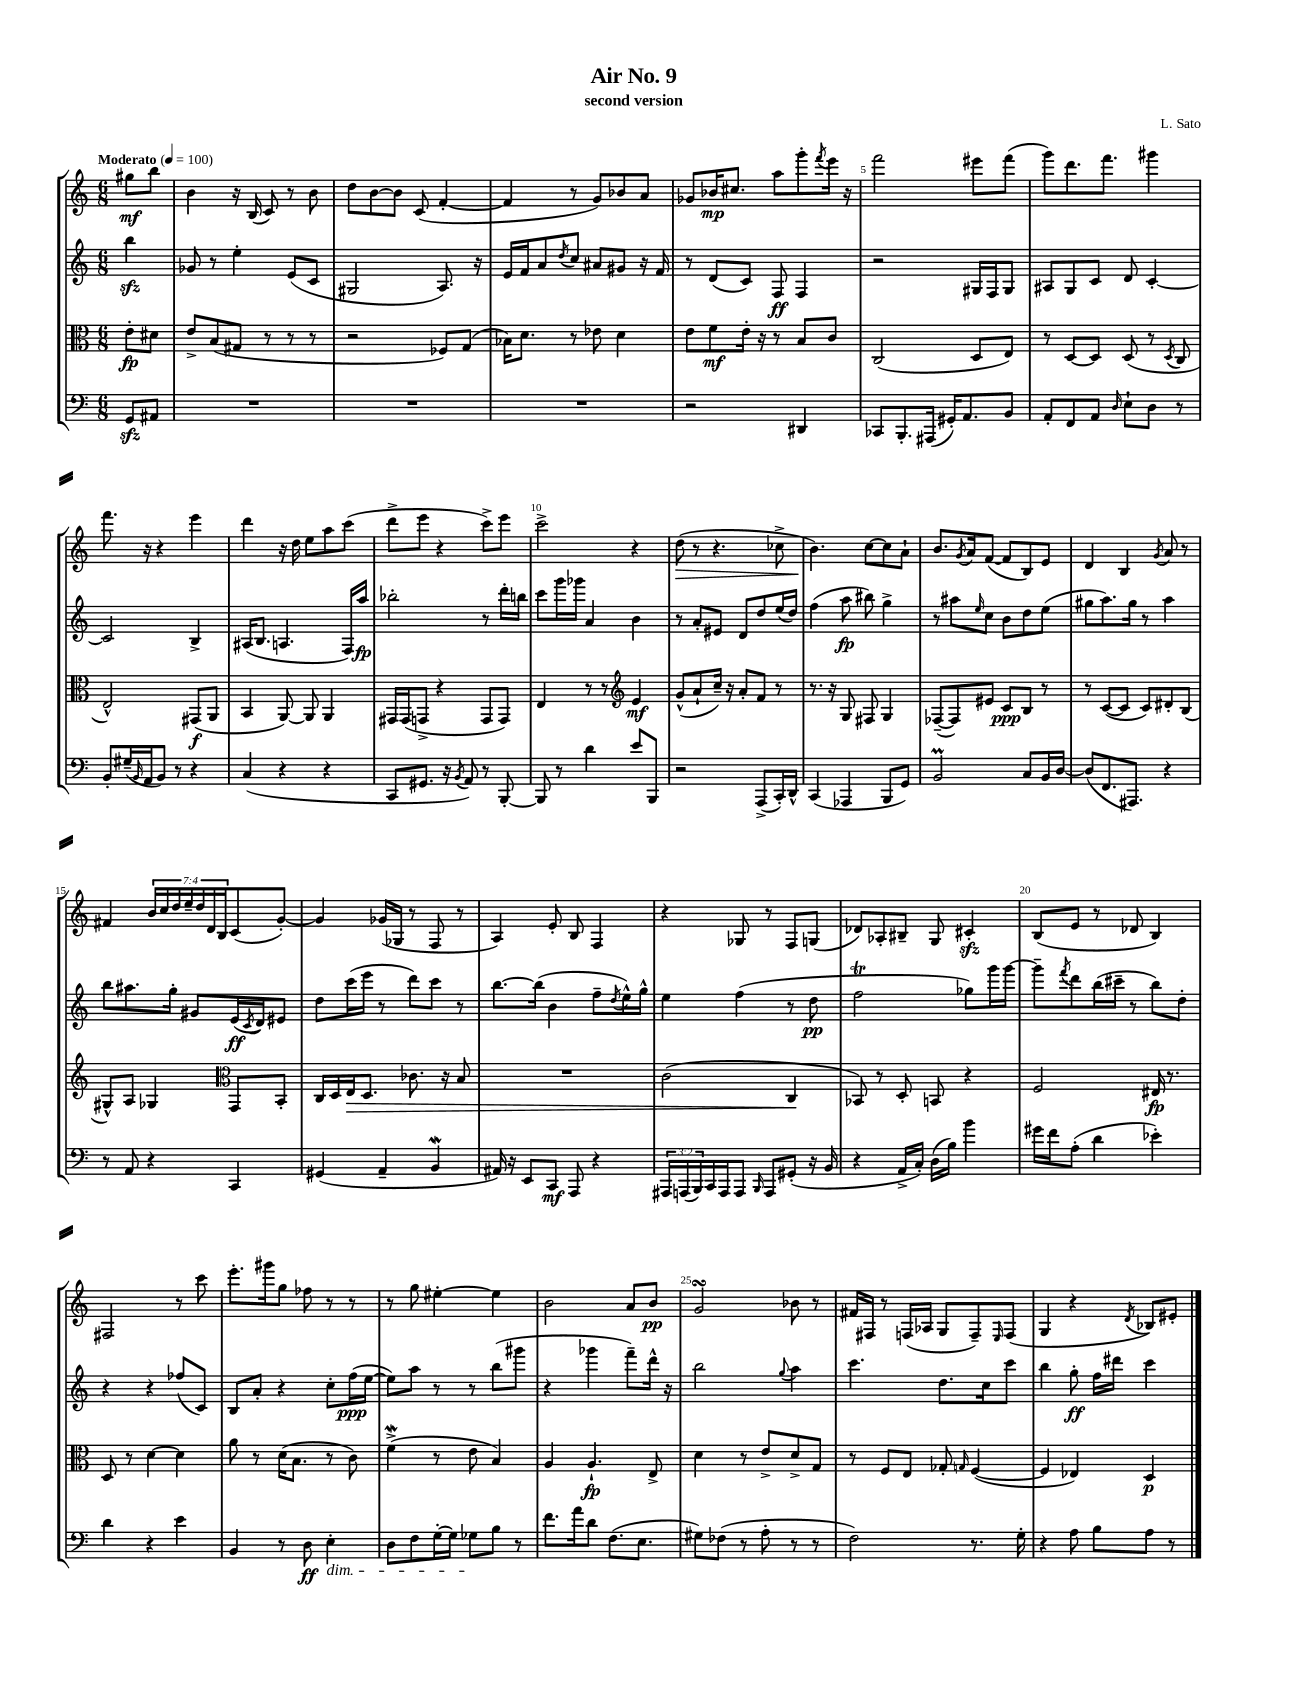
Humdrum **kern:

**kern	**kern	**kern	**kern
*staff4	*staff3	*staff2	*staff1
*clefF4	*clefC3	*clefG2	*clefG2
*k[]	*k[]	*k[]	*k[]
*M6/8	*M6/8	*M6/8	*M6/8
*MM100	*MM100	*MM100	*MM100
8GG	8e'	4bb	8gg#
8AA#	8d#	.	8bb
=	=	=	=
2.r	8e^	8g-	4b
.	(8B	8r	.
.	8G#	4ee'	16r
.	.	.	(16B
.	8r	.	8c)
.	8r	(8e	8r
.	8r	8c	8b
=	=	=	=
2.r	2r	2G#	8dd
.	.	.	[8b
.	.	.	8b]
.	.	.	(8c
.	8F-)	8.A)	[4f'
.	(8G	.	.
.	.	16r	.
=	=	=	=
2.r	16B-)	16e	4f]
.	8.d	16f	.
.	.	8a	.
.	.	8qdd	.
.	8r	8cc	8r
.	8e-	8a#	8g)
.	4d	8g#	8b-
.	.	16r	8a
.	.	16f	.
=	=	=	=
2r	8e	8r	8g-
.	8f	(8d	16b-
.	.	.	8.cc#
.	16e'	8c)	.
.	16r	.	.
.	8r	8F	8aa
4DD#	8B	4F	8ggg'
.	.	.	8qfff
.	8c	.	16eee
.	.	.	16r
=	=	=	=
8CC-	(2C	2r	2fff
8.BBB'	.	.	.
(16AAA#	.	.	.
16GG#')	.	.	.
8.AA	.	.	.
.	8D	16G#	8eee#
.	.	16F	.
8BB	8E)	8G#	(8fff
=	=	=	=
8AA'	8r	8A#	8ggg)
8FF	[8D	8G	8.ddd
8AA	8D]	8c	.
.	.	.	8.fff
16qqD	.	.	.
8E`	(8D	8d	.
8D	8r	[4c'	4ggg#
.	8qD	.	.
8r	8C	.	.
=	=	=	=
8BB'	2E^^)	2c]	8.fff
(16G#~	.	.	.
16qqBB	.	.	.
16AA	.	.	16r
8BB)	.	.	4r
8r	.	.	.
4r	(8GG#	4B^	4eee
.	8AA	.	.
=	=	=	=
(4C	4BB	(16A#	4ddd
.	.	8.B	.
4r	[8AA)	4.A	16r
.	.	.	16dd
.	8AA]	.	8ee
4r	4AA	.	8aa
.	.	16F)	(8ccc
.	.	16aa	.
=	=	=	=
8CC	16GG#	2bb-'	8ddd^
.	(16GG#	.	.
8.GG#	8GG^	.	8eee
.	4r	.	4r
16r	.	.	.
8qBB	.	.	.
8AA)	.	.	.
8r	8GG	8r	8ccc^)
[8BBB'	8GG)	16ddd'	8eee
.	.	16bb	.
=	=	=	=
8BBB]	4E	8ccc	2ccc^
8r	.	16ggg	.
.	.	16ggg-	.
4d	8r	4a	.
.	8r	.	.
*	*clefG2	*	*
8e	4e	4b	4r
8BBB	.	.	.
=	=	=	=
2r	(8g^^	8r	(8dd
.	8a`	8a'	8r
.	16cc~)	8e#	4.r
.	16r	.	.
.	8a'	8d	.
(8AAA^	8f	8dd	.
16CC')	8r	(16ee	8cc-^
16DD^^	.	16dd)	.
=	=	=	=
(4CC	8.r	(4ff	4.b)
.	16r	.	.
4AAA-	8G	8aa	.
.	8F#	8bb#)	[8cc
8BBB	4G	4gg^	8cc]
8GG)	.	.	8a`
=	=	=	=
2BB	([8F-~	8r	8.b
.	8F-])	8aa#	.
.	.	.	8qg
.	.	.	16a
.	.	16qqee	.
.	8e#	8cc	([8f
.	8c	8b	8f]
8C	8B	8dd	8B)
16BB	8r	(8ee	8e
[16D	.	.	.
=	=	=	=
(8D]	8r	8gg#	4d
8.FF	([8c	8.aa)	.
.	8c]	.	4B
8.AAA#)	.	16gg#	.
.	8c)	8r	.
.	.	.	8qg
4r	8d#'	4aa	8a
.	(8B	.	8r
=	=	=	=
8r	8G#^^)	8bb	4f#
8AA	8A	8.aa#	.
4r	4G-	.	28b
.	.	.	28cc
.	.	16gg'	.
.	.	.	28dd
.	.	.	28ee~
.	.	8g#	.
.	.	.	28dd
.	.	.	28d
.	.	.	28B
*	*clefC3	*	*
4CC	8GG	(16e	(8c
.	.	8qc	.
.	.	16d)	.
.	8BB'	8e#	[8g')
=	=	=	=
(4GG#	16C	8dd	4g]
.	16D	.	.
.	16E	(16ccc	.
.	8.D	16eee	.
4AA~	.	8r	(16g-
.	.	.	16G-
.	8.c-	8ddd)	8r
4BB	.	8ccc	8F
.	16r	.	.
.	8B	8r	8r
=	=	=	=
16AA#)	2.r	[8.bb	4A)
16r	.	.	.
8EE	.	.	.
.	.	(16bb]	.
8CC	.	4b	8e'
8AAA	.	.	8B
4r	.	8ff~	4F
.	.	8qdd	.
.	.	16ee^^)	.
.	.	16gg^^	.
=	=	=	=
24AAA#	(2c	4ee	4r
(24AAA	.	.	.
24BBB)	.	.	.
16CC	.	.	.
16AAA	.	.	.
8AAA	.	(4ff	8G-
16qqBBB	.	.	.
8AAA	.	.	8r
(8GG#'	4C	8r	8F
16r	.	8dd	(8G
16BB	.	.	.
=	=	=	=
4r	8BB-)	2ff	8d-)
.	8r	.	8A-'
16AA^	8D'	.	8B#~
16C')	.	.	.
(16D	8BB	.	8G
16B)	.	.	.
4b	4r	8gg-)	4c#'
.	.	16ggg	.
.	.	[16ggg	.
=	=	=	=
16g#	2F	8ggg~]	(8B
16f	.	.	.
.	.	8qfff	.
(8A'	.	8ddd	8e
4d	.	(16bb	8r
.	.	16ccc#~	.
.	.	8r	8d-
4e-')	16E#	8bb)	4B)
.	8.r	.	.
.	.	8dd'	.
=	=	=	=
4d	8D	4r	2F#
.	8r	.	.
4r	[4d	4r	.
4e	4d]	(8ff-	8r
.	.	8c)	8ccc
=	=	=	=
4BB	8a	8B	8.eee'
.	8r	8a'	.
.	.	.	16ggg#
8r	(16d	4r	8gg
.	8.B	.	.
8D	.	.	8ff-
4E'	8r	8cc'	8r
.	8c)	(16ff	8r
.	.	[16ee	.
=	=	=	=
8D	(4f^	8ee])	8r
8F	.	8aa	8gg
[16G'	8r	8r	[4ee#'
16G]	.	.	.
8G-	8e	8r	.
8B	4B)	(8bb	4ee#]
8r	.	8ggg#	.
=	=	=	=
8.f	4A	4r	2b
16a	.	.	.
8d	4.A`	4ggg-	.
(8.F	.	.	.
.	.	8fff~)	8a
8.E	.	.	.
.	8E^	16ddd^^	8b
.	.	16r	.
=	=	=	=
8G#)	4d	2bb	2g
(8F-	.	.	.
8r	8r	.	.
8A'	8e^	.	.
.	.	8qqgg	.
8r	8d^	4aa	8b-
8r	8G	.	8r
=	=	=	=
2F)	8r	4.ccc	16f#
.	.	.	16F#
.	8F	.	8r
.	8E	.	(16F
.	.	.	16A-
.	8G-'	8.dd	8G
.	16qqG	.	.
8.r	([4F	.	8F~)
.	.	16cc	.
.	.	.	16qqE
.	.	8ccc	(8F
16G'	.	.	.
=	=	=	=
4r	4F]	4bb	4G
8A	4E-)	8gg'	4r
8B	.	16ff	.
.	.	16ddd#	.
.	.	.	8qd
8A	4D	4ccc	8B-)
8r	.	.	8e#'
==	==	==	==
*-	*-	*-	*-
